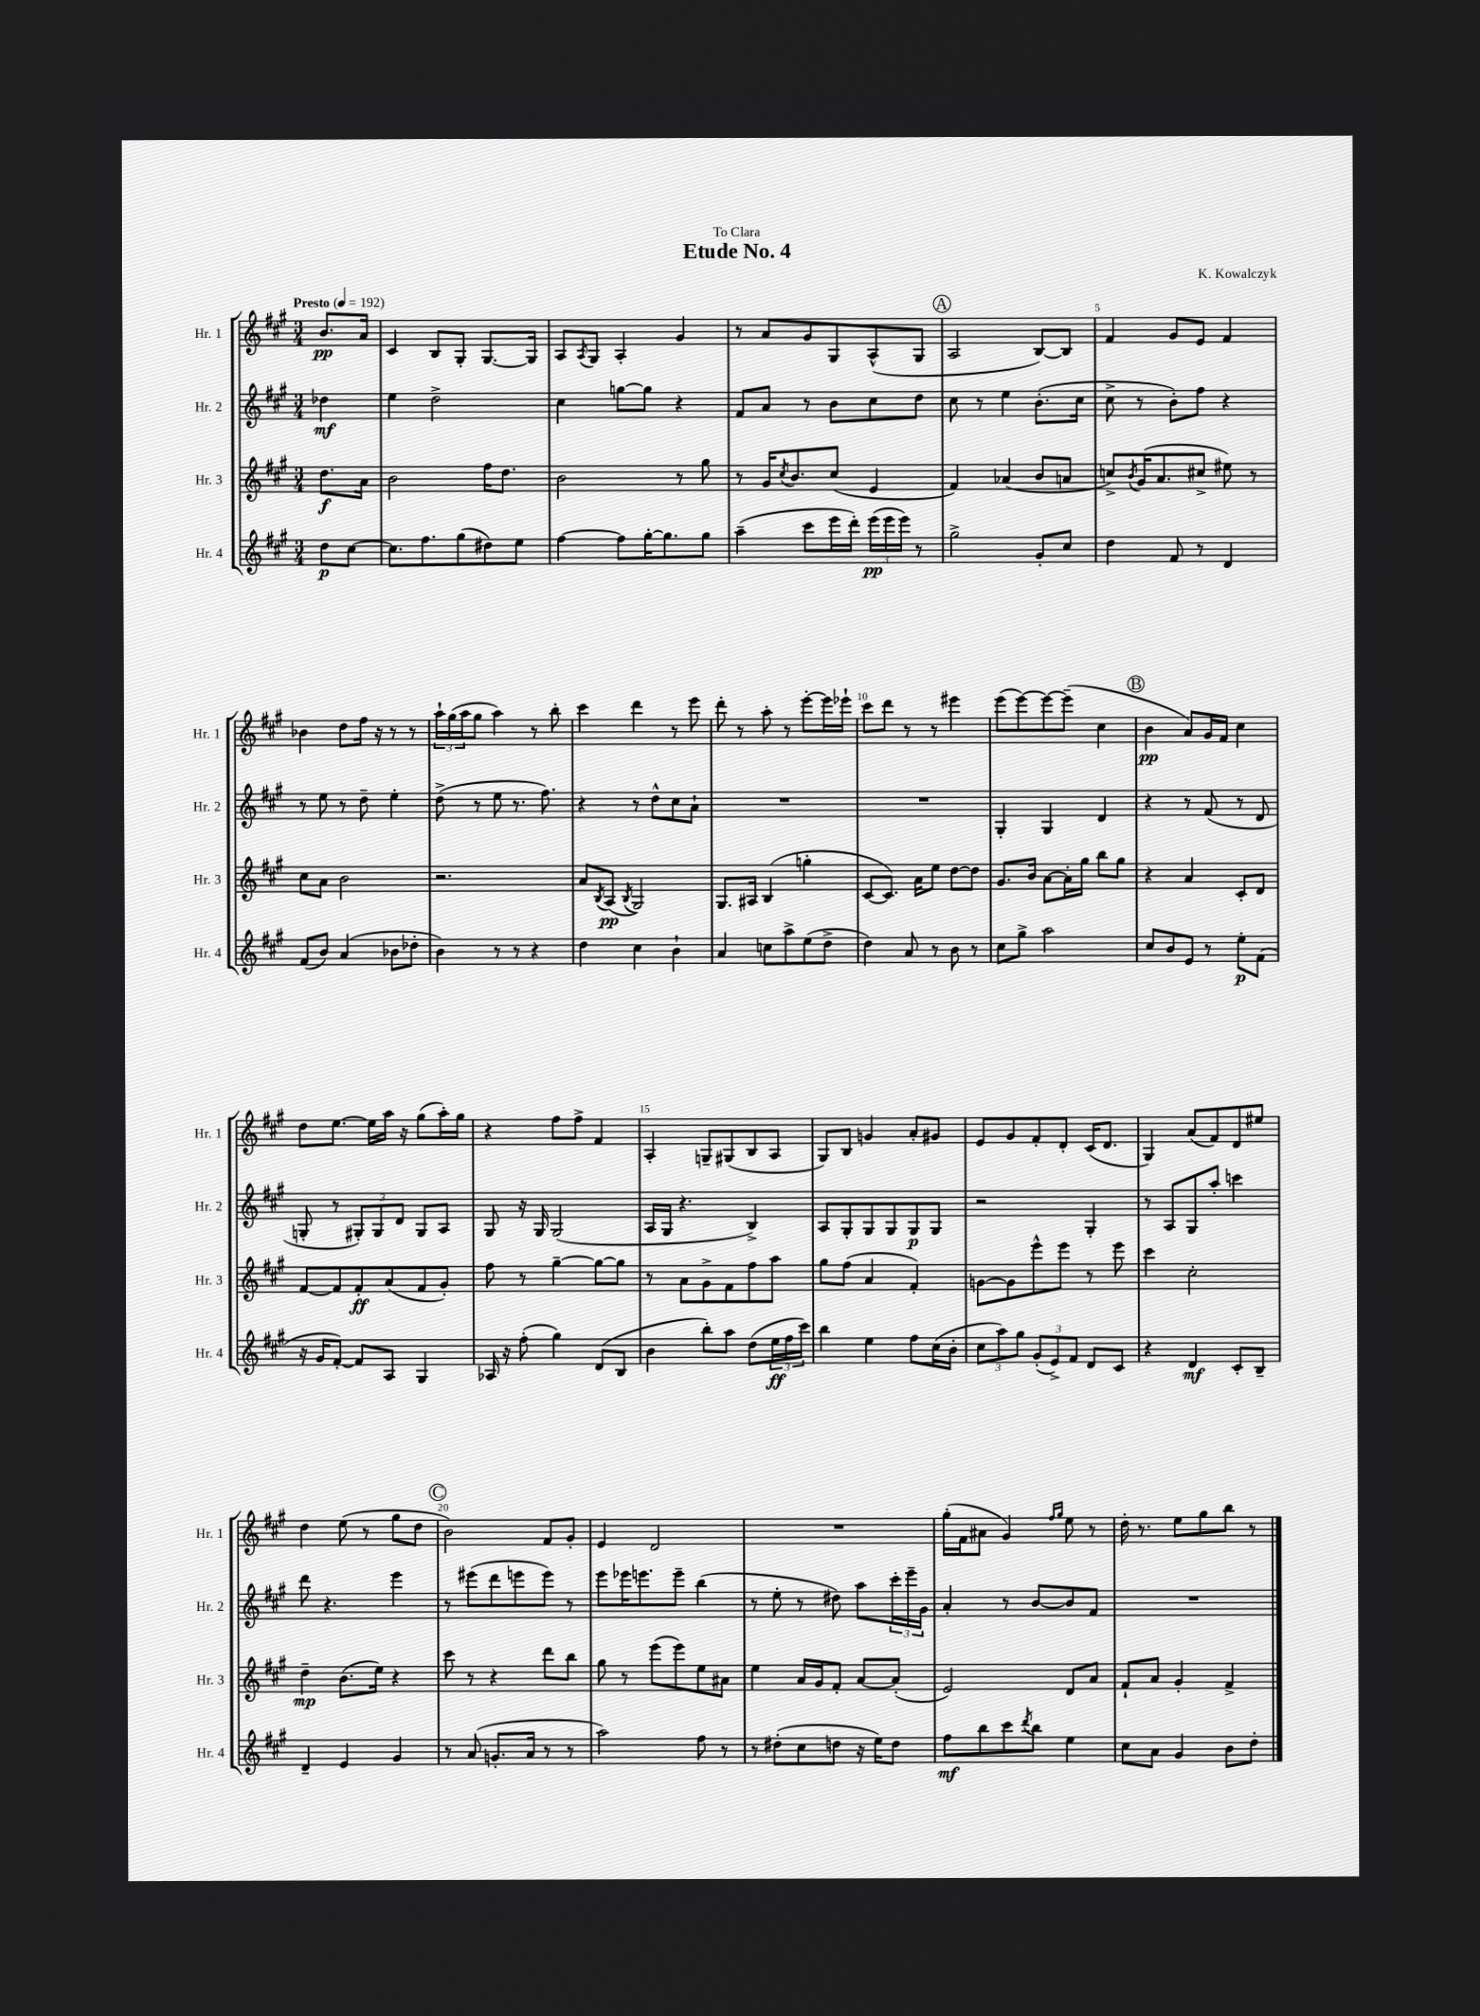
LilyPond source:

\header { title = "Etude No. 4" composer = "K. Kowalczyk" dedication = "To Clara" }
<<
\new StaffGroup <<
\new Staff = "s0" \with { instrumentName = "Hr. 1" shortInstrumentName = "Hr. 1" } {
    \clef treble \key a \major \numericTimeSignature \time 3/4 \partial 4 \tempo "Presto" 4 = 192
    b'8.\pp a'16 |
    cis'4 b8 gis8-. gis8.~ gis16 |
    a8 \acciaccatura { a8 } gis8 a4-. gis'4 |
    r8 a'8 gis'8 gis8 a8-^( gis8 |
    \mark \markup { \circle "A" } a2 b8~) b8 |
    fis'4 gis'8 e'8 fis'4 |
    bes'4 d''8 fis''16 r16 r8 r8 |
    \tuplet 3/2 { a''16-! gis''16( a''16 } gis''8 a''4) r8 b''8-. |
    cis'''4 d'''4 r8 e'''8 |
    d'''8-. r8 a''8-. r8 e'''8~-. e'''16 ees'''16-! |
    cis'''8 d'''8 r8 r8 eis'''4 |
    e'''8( e'''8~) e'''8~ e'''8--( cis''4 |
    \mark \markup { \circle "B" } b'4\pp a'8) gis'16 fis'16 cis''4 |
    d''8 e''8.~ e''16 a''16 r16 gis''8( a''16-.) gis''16 |
    r4 fis''8 fis''8-> fis'4 |
    a4-. g8-- gis8( b8 a8 |
    gis8) b8 g'4 a'8-. gis'8 |
    e'8 gis'8 fis'8-. d'8-. cis'16( d'8. |
    gis4) a'8( fis'8) d'8 eis''8 |
    d''4 e''8( r8 gis''8 d''8 |
    \mark \markup { \circle "C" } b'2) fis'8 gis'8-. |
    e'4 d'2 |
    R2. |
    gis''16-.( fis'16 ais'8 gis'4) \grace { fis''16 gis''16 } e''8 r8 |
    d''16-. r8. e''8 gis''8 b''8 r8 \bar "|." |
}
\new Staff = "s1" \with { instrumentName = "Hr. 2" shortInstrumentName = "Hr. 2" } {
    \clef treble \key a \major \numericTimeSignature \time 3/4 \partial 4
    des''4\mf |
    e''4 d''2-> |
    cis''4 g''8~ g''8 r4 |
    fis'8 a'8 r8 b'8 cis''8 d''8 |
    \mark \markup { \circle "A" } cis''8 r8 e''4 b'8.-.( cis''16 |
    cis''8-> r8 b'8-.) fis''8 r4 |
    r8 e''8 r8 d''8-- e''4-. |
    d''8->( r8 e''8 r8. fis''8.) |
    r4 r8 d''8-^ cis''8 a'8-! |
    R2. |
    R2. |
    gis4-. gis4 d'4 |
    \mark \markup { \circle "B" } r4 r8 fis'8( r8 d'8 |
    g8-. r8 \tuplet 3/2 { gis8-.) gis8 d'8 } gis8 a8 |
    gis8 r16 gis16 gis2( |
    a16 gis16 r4. b4->) |
    a8 gis8-. gis8 gis8 gis8\p gis8 |
    r2 gis4-. |
    r8 a8 gis8 a''8-. c'''4 |
    d'''8 r4. e'''4 |
    \mark \markup { \circle "C" } r8 eis'''8( d'''8 e'''8 e'''8) r8 |
    e'''8 ees'''16 e'''8. e'''8-- b''4( |
    r8 e''8-. r8 dis''8) a''8 \tuplet 3/2 { cis'''16-. e'''16-- gis'16 } |
    a'4-. r8 b'8~ b'8 fis'8 |
    R2. \bar "|." |
}
\new Staff = "s2" \with { instrumentName = "Hr. 3" shortInstrumentName = "Hr. 3" } {
    \clef treble \key a \major \numericTimeSignature \time 3/4 \partial 4
    d''8.\f a'16 |
    b'2 fis''16 d''8. |
    b'2 r8 gis''8 |
    r8 gis'16 \acciaccatura { cis''8 } b'8. cis''8( e'4 |
    \mark \markup { \circle "A" } fis'4) aes'4( b'8 a'8 |
    c''8->) \acciaccatura { b'8 } gis'16( a'8. cis''8-> eis''8) r8 |
    cis''8 a'8 b'2 |
    r2. |
    a'8 \acciaccatura { b8 } a8\pp( \acciaccatura { b8 } gis2) |
    gis8. ais16 b4( g''4-. |
    cis'8~ cis'8.) a'16 e''8 d''8~ d''8 |
    gis'8. b'16 a'8~ a'16-. gis''16 b''8 gis''8 |
    \mark \markup { \circle "B" } r4 a'4 cis'8-. d'8 |
    fis'8~ fis'8 fis'8-.\ff a'8( fis'8 gis'8-.) |
    fis''8 r8 gis''4~-- gis''8~ gis''8 |
    r8 a'8 gis'8-> fis'8 fis''8 a''8 |
    gis''8 fis''8( a'4 fis'4-.) |
    g'8~ g'8 e'''8-^ e'''8 r8 e'''8 |
    cis'''4 cis''2-. |
    d''4--\mp b'8.( e''16) r4 |
    \mark \markup { \circle "C" } cis'''8 r8 r4 d'''8 b''8 |
    gis''8 r8 e'''8( e'''8) e''8 ais'8 |
    e''4 a'16 gis'16 fis'8-. a'8~ a'8-.( |
    e'2) d'8 a'8 |
    fis'8-! a'8 gis'4-. fis'4-> \bar "|." |
}
\new Staff = "s3" \with { instrumentName = "Hr. 4" shortInstrumentName = "Hr. 4" } {
    \clef treble \key a \major \numericTimeSignature \time 3/4 \partial 4
    d''8\p cis''8~ |
    cis''8. fis''8. gis''8( dis''8) e''8 |
    fis''4~ fis''8 gis''16~-. gis''8. gis''8 |
    a''4--( cis'''8 e'''16 d'''16-.) \tuplet 3/2 { e'''16\pp( e'''16 e'''16) } r8 |
    \mark \markup { \circle "A" } gis''2-> gis'8-. cis''8 |
    d''4 fis'8 r8 d'4 |
    fis'8( b'8) a'4( bes'8 des''8-. |
    b'4) r8 r8 r4 |
    d''4 cis''4 b'4-! |
    a'4 c''8 a''8-> e''8( d''8-> |
    d''4) a'8 r8 b'8 r8 |
    cis''8 gis''8-> a''2 |
    \mark \markup { \circle "B" } cis''8 b'8 e'8 r8 e''8-.\p fis'8( |
    r16 gis'16 fis'8~-.) fis'8 a8 gis4 |
    aes16 r16 fis''8-.( gis''4) d'8( b8 |
    b'4 b''8-.) a''8 d''8( \tuplet 3/2 { e''16\ff fis''16 cis'''16) } |
    b''4 e''4 fis''8 cis''16( b'16-. |
    \tuplet 3/2 { cis''8 a''8) gis''8 } \tuplet 3/2 { gis'8-.( e'8->) fis'8 } d'8 cis'8 |
    r4 d'4\mf cis'8-. b8-- |
    d'4-- e'4 gis'4 |
    \mark \markup { \circle "C" } r8 a'8( g'8.-. a'16 r8 r8 |
    a''2) fis''8 r8 |
    r8 dis''8-.( cis''8 d''8 r16 e''16) d''8 |
    fis''8\mf b''8 cis'''8 \acciaccatura { d'''8 } b''8 e''4 |
    cis''8 a'8 gis'4 b'8 d''8-. \bar "|." |
}
>>
>>
\layout { \context { \Score \override BarNumber.break-visibility = ##(#f #t #t) barNumberVisibility = #(every-nth-bar-number-visible 5) } }
